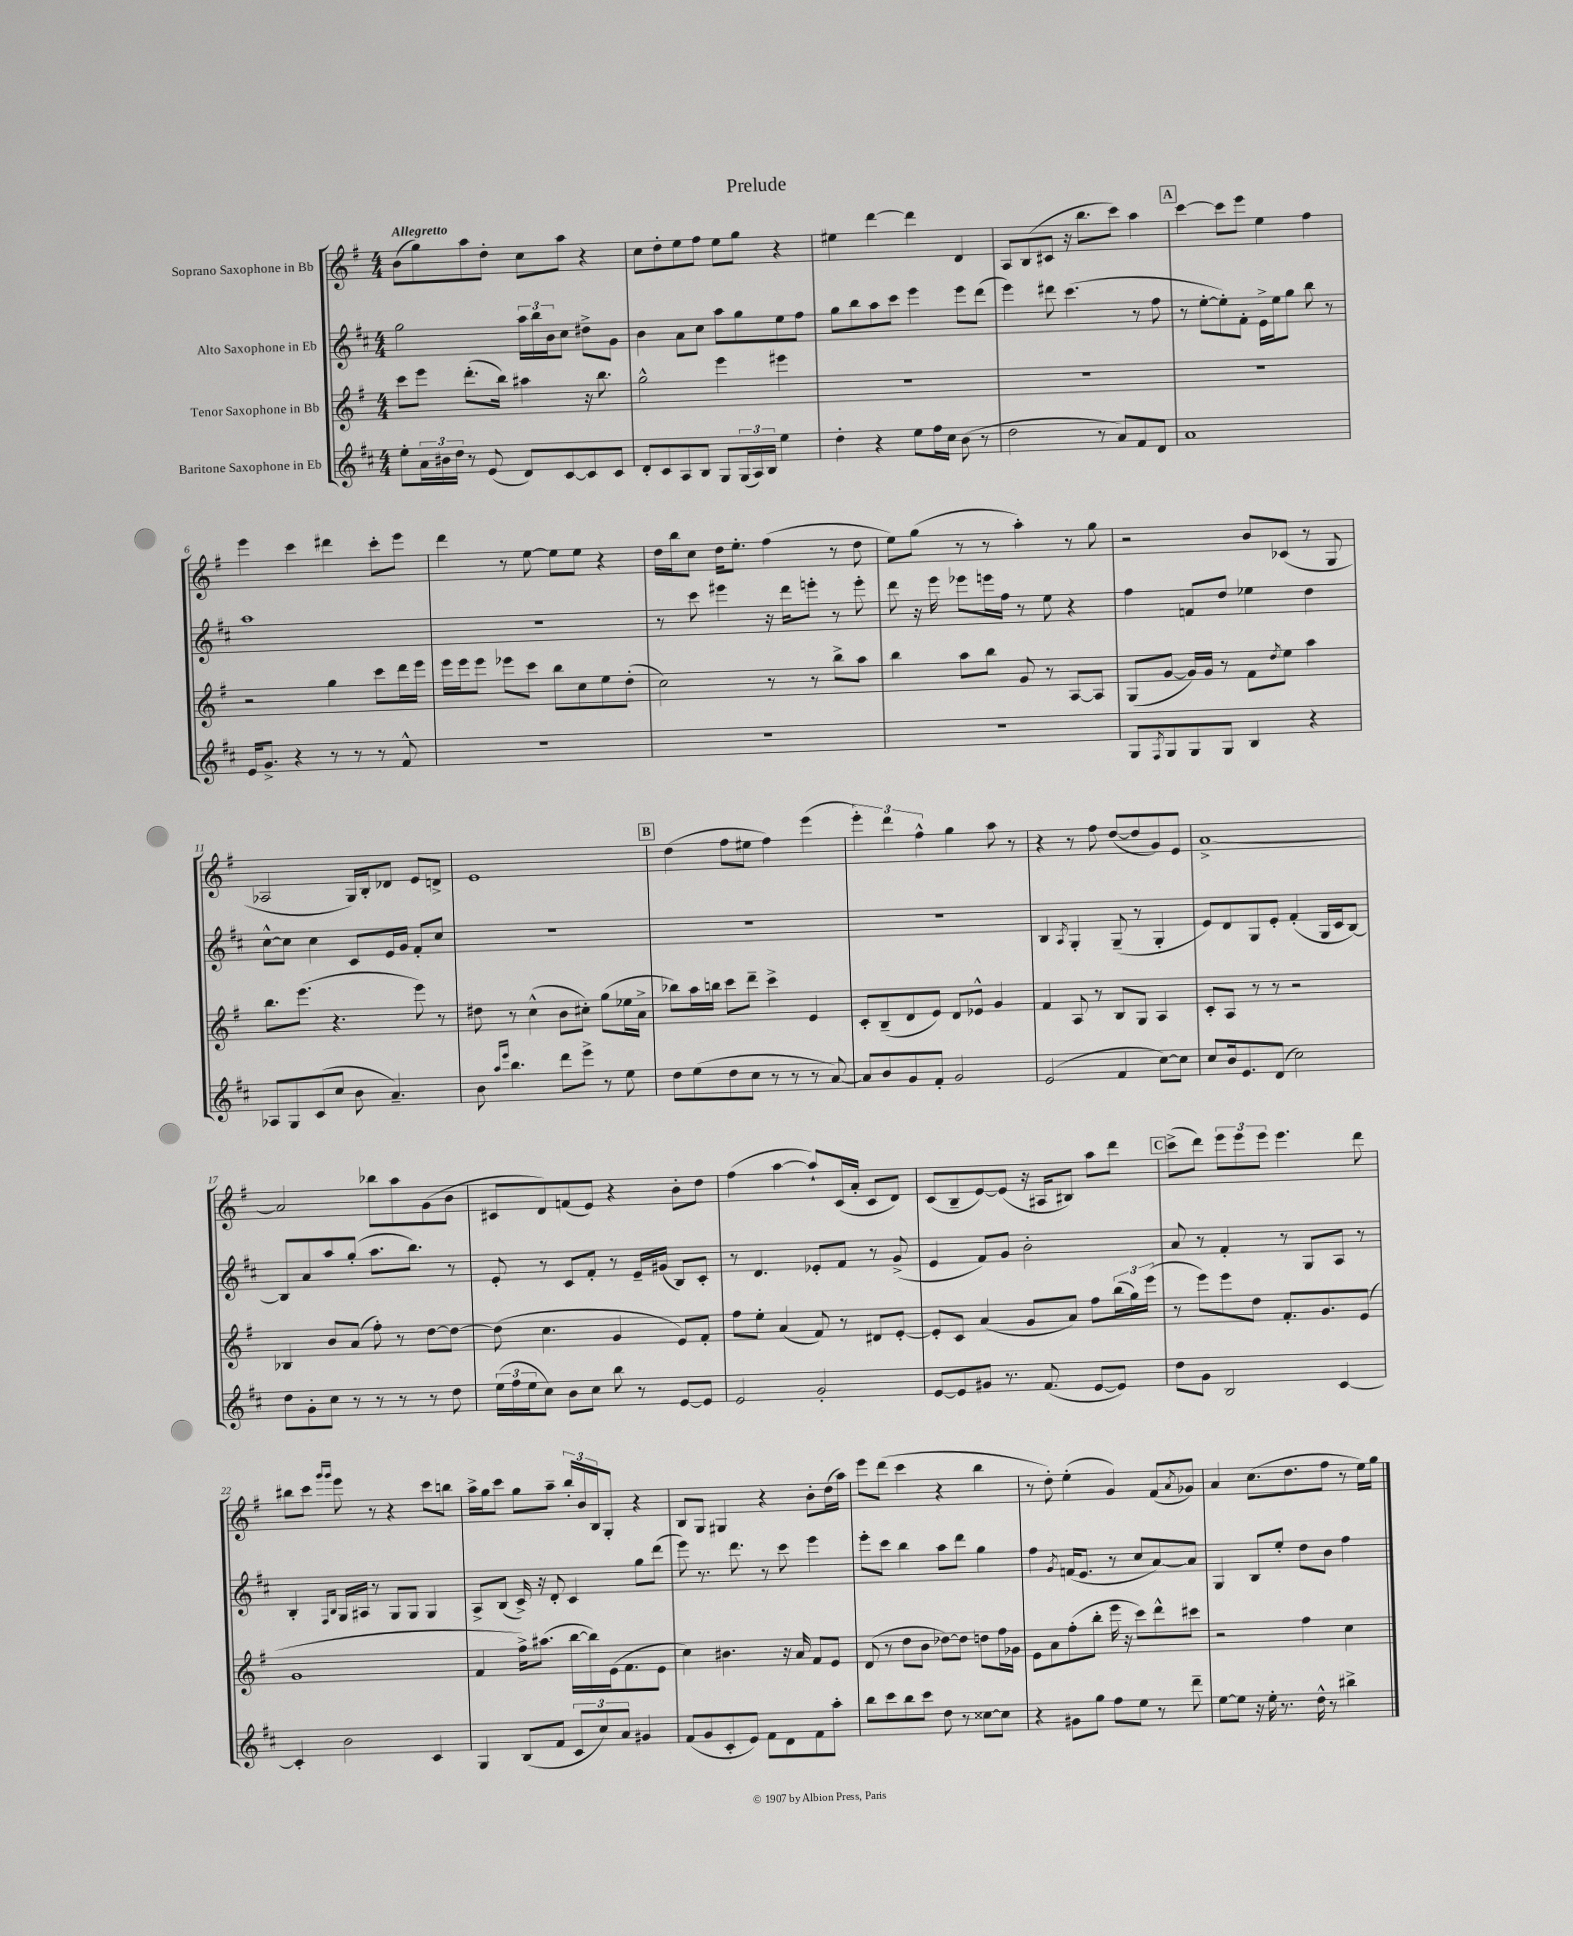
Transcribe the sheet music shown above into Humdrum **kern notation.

**kern	**kern	**kern	**kern
*staff4	*staff3	*staff2	*staff1
*clefG2	*clefG2	*clefG2	*clefG2
*k[f#c#]	*k[f#]	*k[f#c#]	*k[f#]
*M4/4	*M4/4	*M4/4	*M4/4
8ee'\L	8ccc\L	2gg\	(8b\L
24a\L	8eee\J	.	8gg\)
24b#\	.	.	.
24dd\JJ	.	.	.
8r	(8.ddd'\L	.	8aa\
(8e/	.	.	8dd'\J
.	16bb\Jk)	.	.
8d/L)	4aa#\	24aa\LL	8cc\L
.	.	24bb\	.
.	.	24b\J	.
[8c#/	.	8cc#\J	8aa\J
8c#/]	16r	8dd#^\L	4r
.	8.bb\	.	.
8c#/J	.	8g\J	.
=	=	=	=
8d'/L	2gg^^\	4b\	8cc\L
8c#/	.	.	8dd'\
8A/	.	8a\L	8ee\
8B/J	.	8cc#\J	8ff#\J
8G/L	4eee\	8aa\L	8ee\L
(24G/L	.	8gg\	8gg\J
24A/)	.	.	.
24B/JJ	.	.	.
4ee\	4eee#\	8ee\	4r
.	.	8ff#\J	.
=	=	=	=
4dd'\	1r	8gg\L	4ee#\
.	.	8bb\	.
4r	.	8aa\	[4ddd\
.	.	8ccc#\J	.
8ee\L	.	4eee\	4ddd\]
16ff#\L	.	.	.
16cc#\JJ	.	.	.
(8b\	.	8eee\L	4d/
8r	.	(8ddd\J	.
=	=	=	=
2dd\	1r	4eee\)	8A/L
.	.	.	(8B/
.	.	8ddd#\	8c#/J
.	.	(4.ccc#\	16r
.	.	.	8.bb\L
8r	.	.	.
8a/L)	.	.	8ccc\J)
8f#/	.	8r	4aa\
8d/J	.	8ff#\	.
=	=	=	=
1a	1r	8r	[4ccc\
.	.	[8ee'\L	.
.	.	8ee'\])	8ccc\]L
.	.	8f#'\J	8eee\J
.	.	16e^\LL	4ee\
.	.	16ee\J	.
.	.	8gg\J	.
.	.	8bb\	4ff#\
.	.	8r	.
=	=	=	=
16e/LK	2r	1aa	4eee\
8.g^/J	.	.	.
4r	.	.	4ccc\
8r	4gg\	.	4ddd#\
8r	.	.	.
8r	8ccc\L	.	8ccc'\L
8f#^^/	16ddd\L	.	8eee\J
.	16eee\JJ	.	.
=	=	=	=
1r	16eee\LL	1r	4ddd\
.	16eee\J	.	.
.	8eee\J	.	.
.	8eee-\L	.	8r
.	8ccc\J	.	[8ee\
.	8bb\L	.	8ee\]L
.	8cc\	.	8ee\J
.	8ee\	.	4r
.	(8dd'\J	.	.
=	=	=	=
1r	2cc\)	8r	16dd\LL
.	.	.	16bb\J
.	.	8ccc#\	8cc\J
.	.	4eee#\	16dd\LK
.	.	.	8.ee'\J
.	8r	16r	(4ff#\
.	.	16ddd\LK	.
.	8r	8eee'\J	.
.	8bb^\L	8r	8r
.	8aa\J	8eee'\	8dd\
=	=	=	=
1r	4bb\	8ddd\	8ee\L)
.	.	16r	(8gg\J
.	.	16eee\	.
.	8aa\L	8eee-\L	8r
.	8bb\J	16eee\L	8r
.	.	16ff#\JJ	.
.	8g/	8r	4aa'\)
.	8r	8ee\	.
.	[8A/L	4r	8r
.	8A/]J	.	8gg\
=	=	=	=
8G/L	(8G/L	4ff#\	2r
8qF#/	.	.	.
8G/	[8g/J	.	.
8G/	16g/]LL)	8f/L	.
.	16g/JJ	.	.
8G/J	8r	8dd/J	.
4B/	8f#\L	4ee-\	8b/L
.	8qdd/	.	.
.	8ee\J	.	(8c-/J
4r	4aa\	4dd\	8r
.	.	.	8G/
=	=	=	=
8A-/L	8.bb\L	[8cc#^^\L	2A-/
8G/	.	8cc#\]J	.
.	(8.eee\J	.	.
(8c#/	.	4cc#\	.
8cc#/J	4.r	.	.
8b\	.	8c#/L	16G/LL)
.	.	.	16B'/J
4.a~/)	.	16e/L	8d-/J
.	.	16g/JJ	.
.	8eee\)	8f#'/L	8e/L
.	8r	8cc#/J	8d^/J
=	=	=	=
8b\	8dd#\	1r	1e
16qqaa/LL	.	.	.
16qqeee/JJ	.	.	.
4.bb\	8r	.	.
.	(4cc^^\	.	.
8ddd\L	8b\L	.	.
8eee^\J	8cc#'\J)	.	.
8r	(8gg\L	.	.
8ee\	16ee-\L	.	.
.	16a^\JJ	.	.
=	=	=	=
8dd\L	8bb-\L)	1r	(4dd\
(8ee\	16aa\L	.	.
.	16bb\JJ	.	.
8dd\	8ccc\L	.	8ff#\L
8cc#\J	8ddd~\J	.	8ee#\J
8r	4ccc^\	.	4ff#\)
8r	.	.	.
8r	4e/	.	(4eee\
[8a/)	.	.	.
=	=	=	=
8a/]L	8c'/L	1r	6eee'\)
8b/	(8B~/	.	.
.	.	.	6ddd\
8g/	8d/	.	.
.	.	.	6ff#^^\
8f#'/J	8e/J)	.	.
2g/	8d/L	.	4gg\
.	8e-^^/J	.	.
.	4g/	.	8aa\
.	.	.	8r
=	=	=	=
(2e/	4f#/	4B/	4r
.	.	8qA/	.
.	8A/	4G'/	8r
.	8r	.	8ff#\
4f#/	8B/L	(8G~/	([8dd/L
.	8G/J	8r	8dd/]
[8cc#\L)	4A/	4G'/	8g/)
8cc#\]J	.	.	8e/J
=	=	=	=
8cc#/L	8c'/L	8e/L)	[1a^
16b/k	8A/J	8d/	.
8.e/	.	.	.
.	8r	8G/	.
(8d/J	8r	8e'/J	.
2cc#\)	2r	(4f#'/	.
.	.	16G/LL	.
.	.	16c#/J	.
.	.	[8B/J)	.
=	=	=	=
8dd\L	4B-/	8B/]L	2a/]
8g'\	.	8a/	.
8cc#\J	8b/L	8aa/	.
8r	(8a/J	(8gg'/J	.
8r	8ff#'\)	8.aa\L	8bb-\L
8r	8r	.	8aa\
.	.	8.bb\J)	.
8r	[8dd\L	.	(8g\
8dd\	8dd\_J	8r	8b\J
=	=	=	=
(24ee\LL	(8dd\]	8e'/	8c#/L
24ff#\	.	.	.
24ee\J	.	.	.
8cc#\J)	4.cc\	8r	8d/)
8b\L	.	8c#/L	(8f/
8cc#\J	.	8f#'/J	8e/J)
8bb\	4g/	8r	4r
8r	.	16e~/LL	.
.	.	(16g#/JJ	.
[8e/L	8e/L)	8B/L)	8b'\L
8e/]J	8f#'/J	8c#'/J	8dd\J
=	=	=	=
2e/	8ff#\L	8r	(4ff#\
.	8ee'\J	4.d/	.
.	(4a/	.	[4aa\
2g'/	8f#/)	8e-'/L	8aa`/]L)
.	8r	8f#/J	(16c/L
.	.	.	16a'/JJ
.	8d#/L	8r	8c/L
.	[8e'/J	(8g^/	8d/J)
=	=	=	=
[8e/L	8e'/]L	4e/	(8c/L
8e/]	8c/J	.	8B~/
8g#/J	(4a/	8f#/L)	[8e/)
8.r	.	8g/J	(8e/]J
.	8g/L	2b'\	16r
(8.f#/	.	.	16A#/LK
.	8a/J)	.	8B#/J)
[8e/L	8ff#\L	.	8aa\L
8e/]J)	(24bb\L	.	8ddd\J
.	24gg\)	.	.
.	(24eee\JJ	.	.
=	=	=	=
8dd\L	8r	8a/	(8ccc^\L
8g\J	8eee\L)	8r	8ddd\J)
2B/	8eee\	4f#'/	12eee\L
.	.	.	12eee\
.	8dd\J	.	.
.	.	.	12eee\J
.	8.f#'/L	8r	4.eee\
.	.	8G/L	.
.	8.g/	.	.
[4c#/	.	8A/J	.
.	(8e/J	8r	8ddd\
=	=	=	=
4c#'/]	1g	4B'/	8bb#\L
.	.	.	8ccc\J
.	.	16qqF#/LL	16qqggg/LL
.	.	16qqB/JJ	16qqggg/JJ
2b\	.	16G/LL	8eee\
.	.	16A#/JJ	.
.	.	8r	8r
.	.	8G/L	4r
.	.	8G/J	.
4c#/	.	4G/	8ccc\L
.	.	.	8bb\J
=	=	=	=
4G/	4f#/	8A^/L	16aa^\LL
.	.	.	16gg\J
.	.	(8B/J	8ccc\J
(8B/L	16ff#^\LK)	16c#^/)	8gg\L
.	(8.aa#\J	16r	.
8f#/J	.	8d'/	8aa~\J
12c#/L	[16bb\LL	4c#/	24bb'/LL
.	.	.	24b/
.	16bb\])	.	.
12cc#/)	.	.	24B/J
.	(16e\J	.	8G'/J
12a/J	.	.	.
.	8.f#\	.	.
4g#/	.	8gg\L	4r
.	8e\J	(8ddd\J	.
=	=	=	=
(8f#/L	4cc\)	8eee\)	8B/L
8g/	.	8.r	8G/J
8c#'/	4.b#\	.	4G#/
.	.	8.ddd\	.
8e/J)	.	.	.
8f#\L	.	8r	4r
8d\	16r	8ccc#\	.
.	16a/	.	.
8f#\	8f#/L	4eee\	8b'\L
8aa'\J	8e/J	.	(16dd\L
.	.	.	16aa\JJ)
=	=	=	=
8bb\L	(8d/	8eee'\L	8eee\L
8ccc#\	8r	8ccc#\J	(8ddd\J
8bb\	8dd\L	4bb\	4ccc\
8ccc#\J	8b\J	.	.
8dd\	[8dd-\L)	8aa\L	4r
8r	8dd-\]J	8ddd\J	.
[8cc##\L	8dd\L	4gg\	4bb\
8cc##\]J	16ff#\L	.	.
.	16g-\JJ	.	.
=	=	=	=
4r	8e\L	4ff#\	8r
.	8a\	.	8dd'\)
.	.	8qg/	.
8g#\L	(8ff#'\	(16f/LK	(4ee'\
.	.	8.e/J	.
8gg\J	8bb'\J	.	.
8ff#\L	16eee\	8r	4g/)
.	16r	.	.
8ee\J	8ccc\L)	8cc#/L	.
8r	8ddd^^\	[8a/)	(8f#/L
.	.	.	8qa/
8ddd~\	8ccc#\J	8a/]J	8g-/J)
=	=	=	=
[8ee\L	2r	4G/	4a/
8ee\]J	.	.	.
16r	.	8B/L	(8.cc\L
16ee'\	.	.	.
8.r	.	8ee'/J	.
.	.	.	8.dd\
.	4ff#\	8dd\L	.
16dd^^\	.	.	.
8r	.	8b\J	8ff#\J
4bb#^\	4cc\	4ff#\	8r
.	.	.	16ee\LL)
.	.	.	16gg\JJ
==	==	==	==
*-	*-	*-	*-
